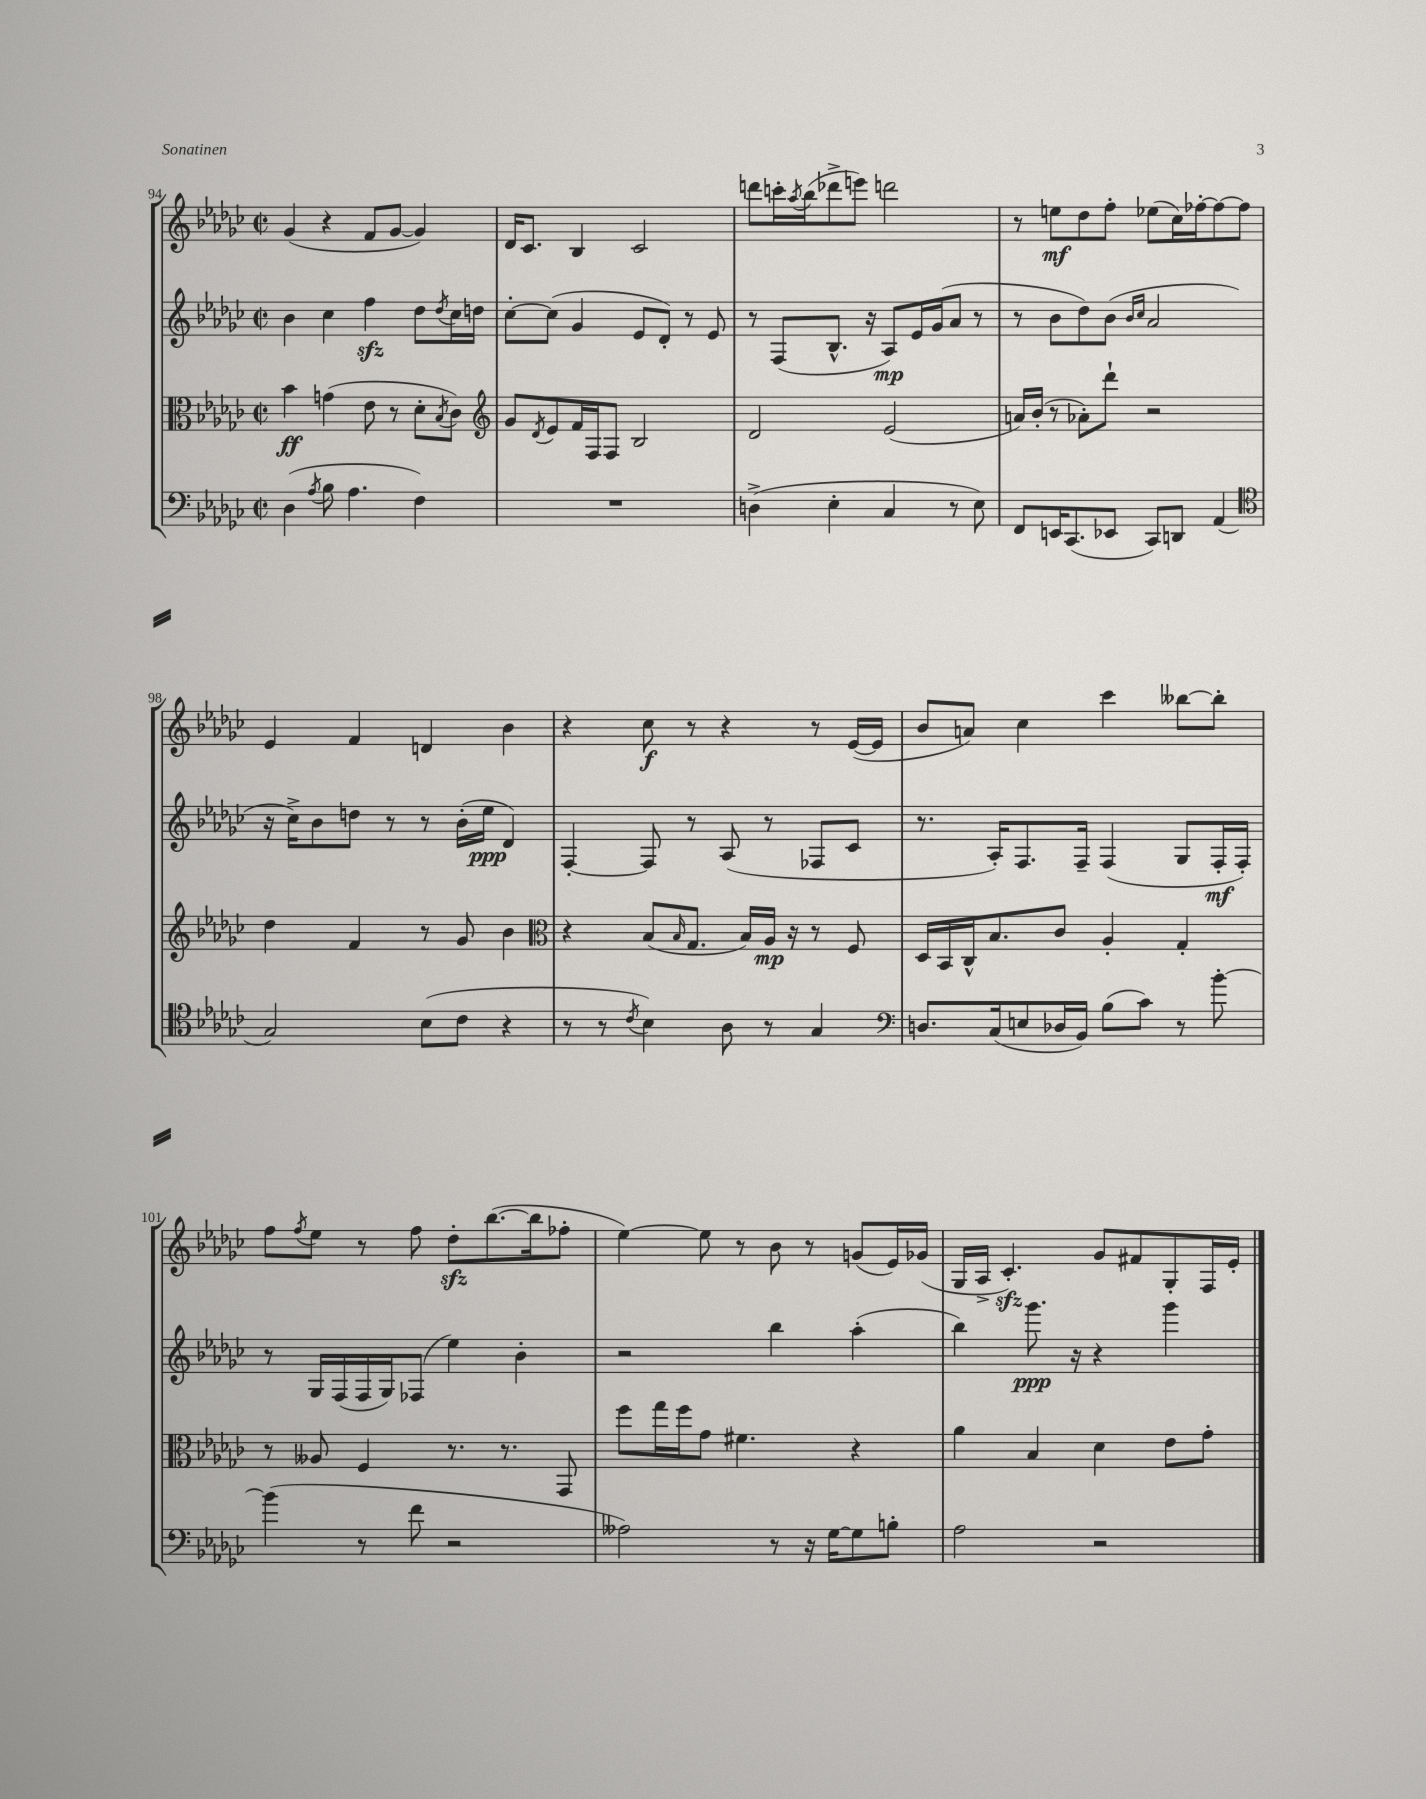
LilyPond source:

<<
\new StaffGroup <<
\new Staff = "s0" {
    \clef treble \key ges \major \defaultTimeSignature \time 2/2
    ges'4( r4 f'8 ges'8~ ges'4) |
    des'16 ces'8. bes4 ces'2 |
    d'''8 c'''16-. \acciaccatura { aes''8 } bes''16( des'''8-> e'''8) d'''2 |
    r8 e''8\mf des''8 f''8-. ees''8( ces''16) fes''16~-. fes''8~ fes''8 |
    ees'4 f'4 d'4 bes'4 |
    r4 ces''8\f r8 r4 r8 ees'16~( ees'16 |
    bes'8 a'8) ces''4 ces'''4 beses''8~ beses''8-. |
    f''8 \acciaccatura { f''8 } ees''8 r8 f''8 des''8-.\sfz bes''8.~( bes''16 fes''8-. |
    ees''4~) ees''8 r8 bes'8 r8 g'8( ees'16) ges'16( |
    ges16 aes16-> ces'4.-.\sfz) ges'8 fis'8 ges8-. f16 ees'16-. \bar "|." |
}
\new Staff = "s1" {
    \clef treble \key ges \major \defaultTimeSignature \time 2/2
    bes'4 ces''4 f''4\sfz des''8 \acciaccatura { des''8 } ces''16 d''16 |
    ces''8~-. ces''8( ges'4 ees'8 des'8-.) r8 ees'8 |
    r8 f8( bes8.-^ r16 aes8\mp) ees'16 ges'16( aes'8 r8 |
    r8 bes'8 des''8) bes'8( \grace { bes'16 ces''16 } aes'2 |
    r16 ces''16->) bes'8 d''8 r8 r8 bes'16-.( ees''16\ppp des'4) |
    f4~-. f8 r8 aes8( r8 fes8 ces'8 |
    r8. aes16-.) f8. f16-- f4( ges8 f16-.\mf f16-.) |
    r8 ges16 f16( f16 ges16) fes8( ees''4) bes'4-. |
    r2 bes''4 aes''4-.( |
    bes''4) ges'''8.\ppp r16 r4 ges'''4 \bar "|." |
}
\new Staff = "s2" {
    \clef alto \key ges \major \defaultTimeSignature \time 2/2
    bes'4\ff g'4( ees'8 r8 des'8-. \acciaccatura { bes8 } ces'8) |
    \clef treble ges'8 \acciaccatura { des'8 } ees'8 f'16 f16 f8 bes2 |
    des'2 ees'2( |
    a'16) bes'16-.( r8 aes'8-.) des'''8-! r2 |
    des''4 f'4 r8 ges'8 bes'4 |
    \clef alto r4 bes8( \grace { bes16 } ges8. bes16) aes16\mp r16 r8 f8 |
    des16 bes,16 ces16-^ bes8. ces'8 aes4-. ges4-. |
    r8 aeses8 f4 r8. r8. ges,8 |
    f''8 ges''16 f''16 ges'8 fis'4. r4 |
    aes'4 bes4 des'4 ees'8 ges'8-. \bar "|." |
}
\new Staff = "s3" {
    \clef bass \key ges \major \defaultTimeSignature \time 2/2
    des4( \acciaccatura { aes8 } bes8 aes4. f4) |
    R1 |
    d4->( ees4-. ces4 r8 ees8) |
    f,8 e,16 ces,8.( ees,8 ces,8) d,8 aes,4( |
    \clef tenor ges2) bes8( ces'8 r4 |
    r8 r8 \acciaccatura { ces'8 } bes4) aes8 r8 ges4 |
    \clef bass d8. ces16( e8 des16 bes,16) bes8( ces'8) r8 bes'8~-. |
    bes'4( r8 f'8 r2 |
    aeses2) r8 r16 ges16~ ges8 b8-. |
    aes2 r2 \bar "|." |
}
>>
>>
\layout { \context { \Score currentBarNumber = #94 } }
